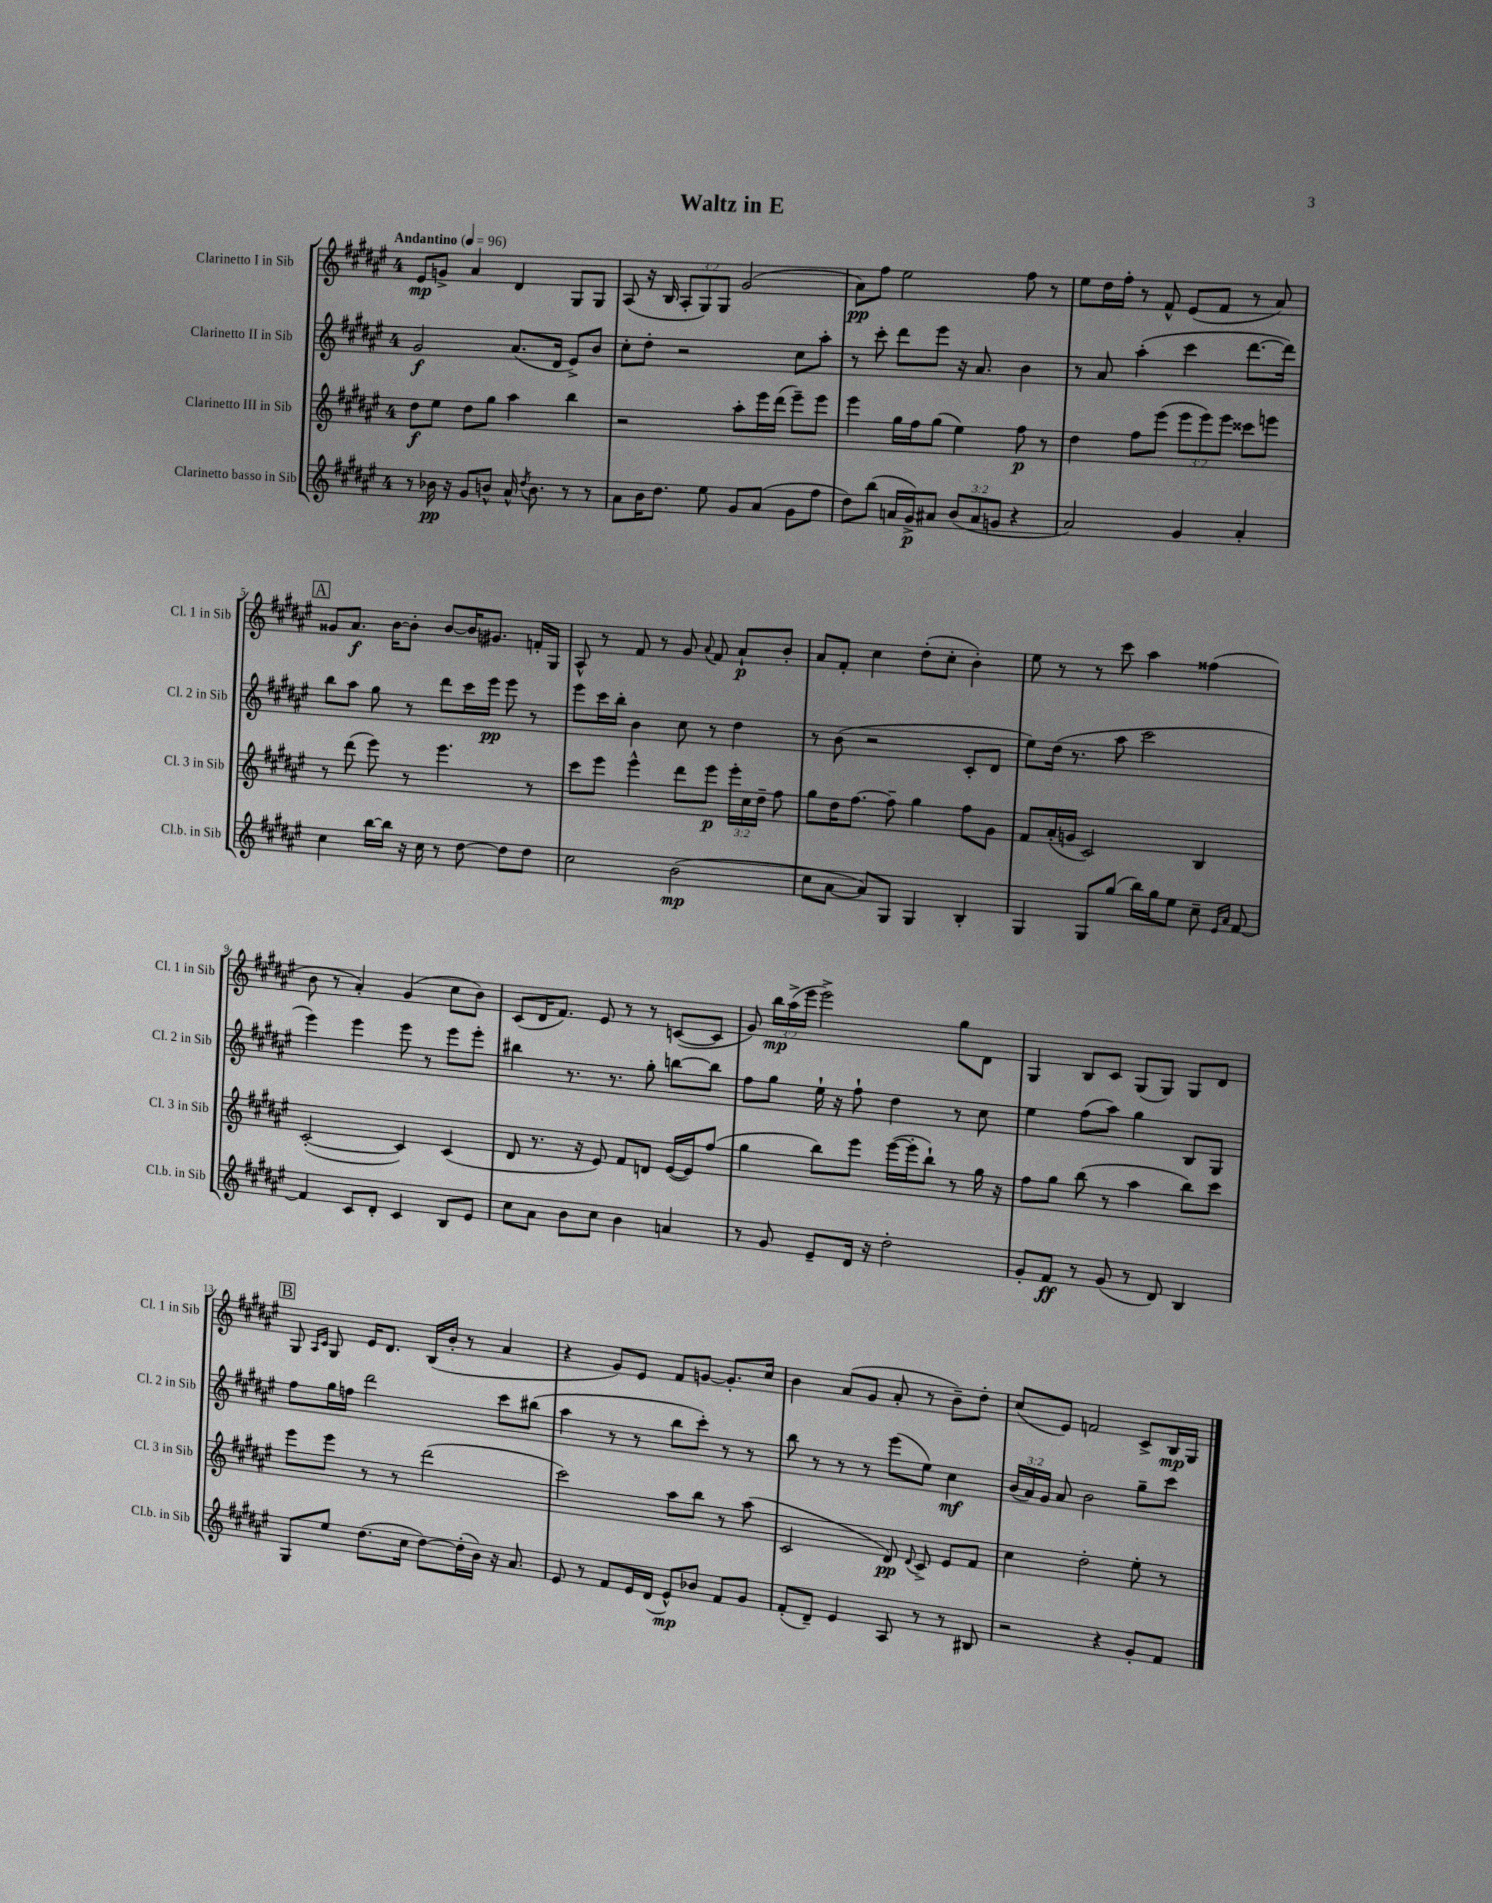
\header { title = "Waltz in E" }
<<
\new StaffGroup <<
\new Staff = "s0" \with { instrumentName = "Clarinetto I in Sib" shortInstrumentName = "Cl. 1 in Sib" } {
    \clef treble \key fis \major \once \override Staff.TimeSignature.style = #'single-digit \time 4/4 \override Staff.TupletNumber.text = #tuplet-number::calc-fraction-text \tempo "Andantino" 4 = 96
    \autoBeamOff eis'8[\mp g'8]-> ais'4 dis'4 gis8[ gis8] |
    ais8( r16 b16 \tuplet 3/2 { ais8[-. gis8) gis8] } gis'2( |
    ais'8[\pp) fis''8] eis''2 fis''8 r8 |
    eis''8[ dis''16 fis''16]-. r8 fis'8-^ eis'8[( fis'8] r8 ais'8) |
    \mark \markup { \box "A" } gisis'8[ ais'8.]\f b'16[~ b'8]-. b'8[~ b'16 gis'8.] f'16[-. gis16] |
    ais8-^ r8 fis'8 r8 gis'8 \appoggiatura { ais'8 } fis'8 ais'8[-!\p b'8]-. |
    ais'8[ fis'8]-. cis''4 dis''8[-.( cis''8]-. b'4-.) |
    eis''8 r8 r8 cis'''8 ais''4 fisis''4( |
    b'8 r8 ais'4-.) gis'4( cis''8[ b'8]) |
    cis'8[( dis'16 fis'8.]) eis'8 r8 r8 c'8[~( c'8] |
    gis'8) \tuplet 3/2 { b''16[\mp ais''16->( eis'''16] } eis'''2->) gis''8[ dis'8] |
    gis4 b8[ cis'8] gis8[( gis8]) gis8[ dis'8] |
    \mark \markup { \box "B" } gis8 \grace { ais16[ cis'16] } gis8 eis'16[ dis'8.] b16[( b'16]-. r8 ais'4 |
    r4 gis'8[) eis'8] fis'8[ g'8]~ g'8.[-. cis''16] |
    b'4 ais'8[( gis'8] ais'8-. r8 b'8[--) dis''8]-. |
    cis''8[( eis'8]) f'2 cis'8[-> b16\mp gis16] \bar "|." |
}
\new Staff = "s1" \with { instrumentName = "Clarinetto II in Sib" shortInstrumentName = "Cl. 2 in Sib" } {
    \clef treble \key fis \major \once \override Staff.TimeSignature.style = #'single-digit \time 4/4 \override Staff.TupletNumber.text = #tuplet-number::calc-fraction-text
    \autoBeamOff gis'2\f ais'8.[( dis'16] eis'8[->) b'8] |
    cis''8[-. dis''8]-. r2 cis''8[ ais''8]-. |
    r8 cis'''8-. dis'''8[ eis'''8] r16 ais'8. b'4 |
    r8 ais'8 ais''4-.( cis'''4 dis'''8.[~ dis'''16]) |
    \mark \markup { \box "A" } b''8[ ais''8] gis''8 r8 dis'''8[ cis'''16 eis'''16]\pp eis'''8 r8 |
    eis'''8[ cis'''16 b''16]-. b'4 cis''8 r8 dis''4 |
    r8 b'8( r2 cis'8[-. dis'8] |
    eis''8[) dis''16]( r8. ais''8 cis'''2 |
    eis'''4) eis'''4 eis'''8 r8 eis'''8[ eis'''8]-. |
    bis''4 r8. r8. gis''8-. b''8[~ b''8] |
    fis''8[ gis''8] eis''16-! r16 fis''8-! dis''4 r8 cis''8 |
    eis''4 fis''8[( ais''8]) gis''4 b8[ gis8] |
    \mark \markup { \box "B" } fis''8[ gis''16 f''16] dis'''2 cis'''8[ bis''8]( |
    ais''4 r8 r8 b''8[ cis'''8]-.) r8 r8 |
    b''8 r8 r8 r8 eis'''8[( eis''8]) cis''4\mf |
    \tuplet 3/2 { b'16[( ais'16) gis'16] } ais'8 b'2 gis''8[-- cis'''8] \bar "|." |
}
\new Staff = "s2" \with { instrumentName = "Clarinetto III in Sib" shortInstrumentName = "Cl. 3 in Sib" } {
    \clef treble \key fis \major \once \override Staff.TimeSignature.style = #'single-digit \time 4/4 \override Staff.TupletNumber.text = #tuplet-number::calc-fraction-text
    \autoBeamOff dis''8[\f eis''8] dis''8[ gis''8] ais''4 b''4 |
    r2 ais''8[-. eis'''16 dis'''16]( eis'''8[--) eis'''8] |
    eis'''4 gis''16[ fis''16 gis''8]( eis''4) fis''8\p r8 |
    dis''4 fis''8[ eis'''8]( \tuplet 3/2 { eis'''8[ eis'''8) eis'''8] } cisis'''8[ e'''8] |
    \mark \markup { \box "A" } r8 dis'''8( eis'''8) r8 eis'''4. r8 |
    cis'''8[ eis'''8] eis'''4-^ dis'''8[ eis'''8]\p \tuplet 3/2 { eis'''16[-. cis''16 dis''16]-- } fis''8 |
    gis''8[ dis''16 fis''8.]~ fis''8-- gis''4 fis''8[ gis'8] |
    fis'8[ ais'16-.( g'16] cis'2) b4 |
    cis'2~-.( cis'4) cis'4( |
    dis'8 r8. r16 eis'8) fis'8[ d'8] eis'16[~( eis'16) fis''8]( |
    gis''4 b''8[) eis'''8] eis'''16[~( eis'''16-. b''8]-!) r8 gis''16 r16 |
    fis''8[ gis''8] b''8( r8 ais''4 b''8[) cis'''8] |
    \mark \markup { \box "B" } eis'''8[ eis'''8] r8 r8 dis'''2( |
    cis'''2) ais''8[ b''8] r8 ais''8( |
    cis'2 dis'8\pp) \appoggiatura { dis'8 } cis'8-> eis'8[ fis'8] |
    cis''4 dis''2-. eis''8-. r8 \bar "|." |
}
\new Staff = "s3" \with { instrumentName = "Clarinetto basso in Sib" shortInstrumentName = "Cl.b. in Sib" } {
    \clef treble \key fis \major \once \override Staff.TimeSignature.style = #'single-digit \time 4/4 \override Staff.TupletNumber.text = #tuplet-number::calc-fraction-text
    \autoBeamOff r8 bes'16\pp r16 gis'8[ b'8]-^ ais'16-^ \acciaccatura { dis''8 } b'8. r8 r8 |
    ais'8[ b'16 dis''8.] eis''8 gis'8[ ais'8]( gis'8[ fis''8] |
    dis''8[) b''8]( a'16[ gis'16->\p) ais'8] \tuplet 3/2 { b'8[( ais'8 g'8] } r4 |
    ais'2) gis'4 ais'4-. |
    \mark \markup { \box "A" } cis''4 b''16[~ b''16] r16 cis''16 r8 dis''8~ dis''8[ dis''8] |
    cis''2 b'2\mp( |
    cis''8[ ais'8]~ ais'8[) gis8] gis4 b4-. |
    gis4 gis8[ gis''8]( b''16[) gis''16 eis''8] cis''8-- \grace { eis'16[ ais'16] } fis'8~ |
    fis'4 cis'8[ dis'8]-. cis'4 b8[ eis'8] |
    cis''8[ ais'8] b'8[ cis''8] b'4 a'4 |
    r8 gis'8 eis'8[-- dis'16] r16 dis''2-. |
    gis'8[-. fis'8]\ff r8 gis'8( r8 dis'8) b4 |
    \mark \markup { \box "B" } gis8[ eis''8] dis''8.[( cis''16] dis''8[~) dis''16-.( b'16]) r16 ais'8. |
    eis'8 r8 fis'8[ eis'16 dis'16]( eis'8[-^\mp) bes'8] fis'8[ gis'8] |
    fis'8[-.( dis'8]--) eis'4 ais8 r8 r8 bis8 |
    r2 r4 gis'8[-. fis'8] \bar "|." |
}
>>
>>
